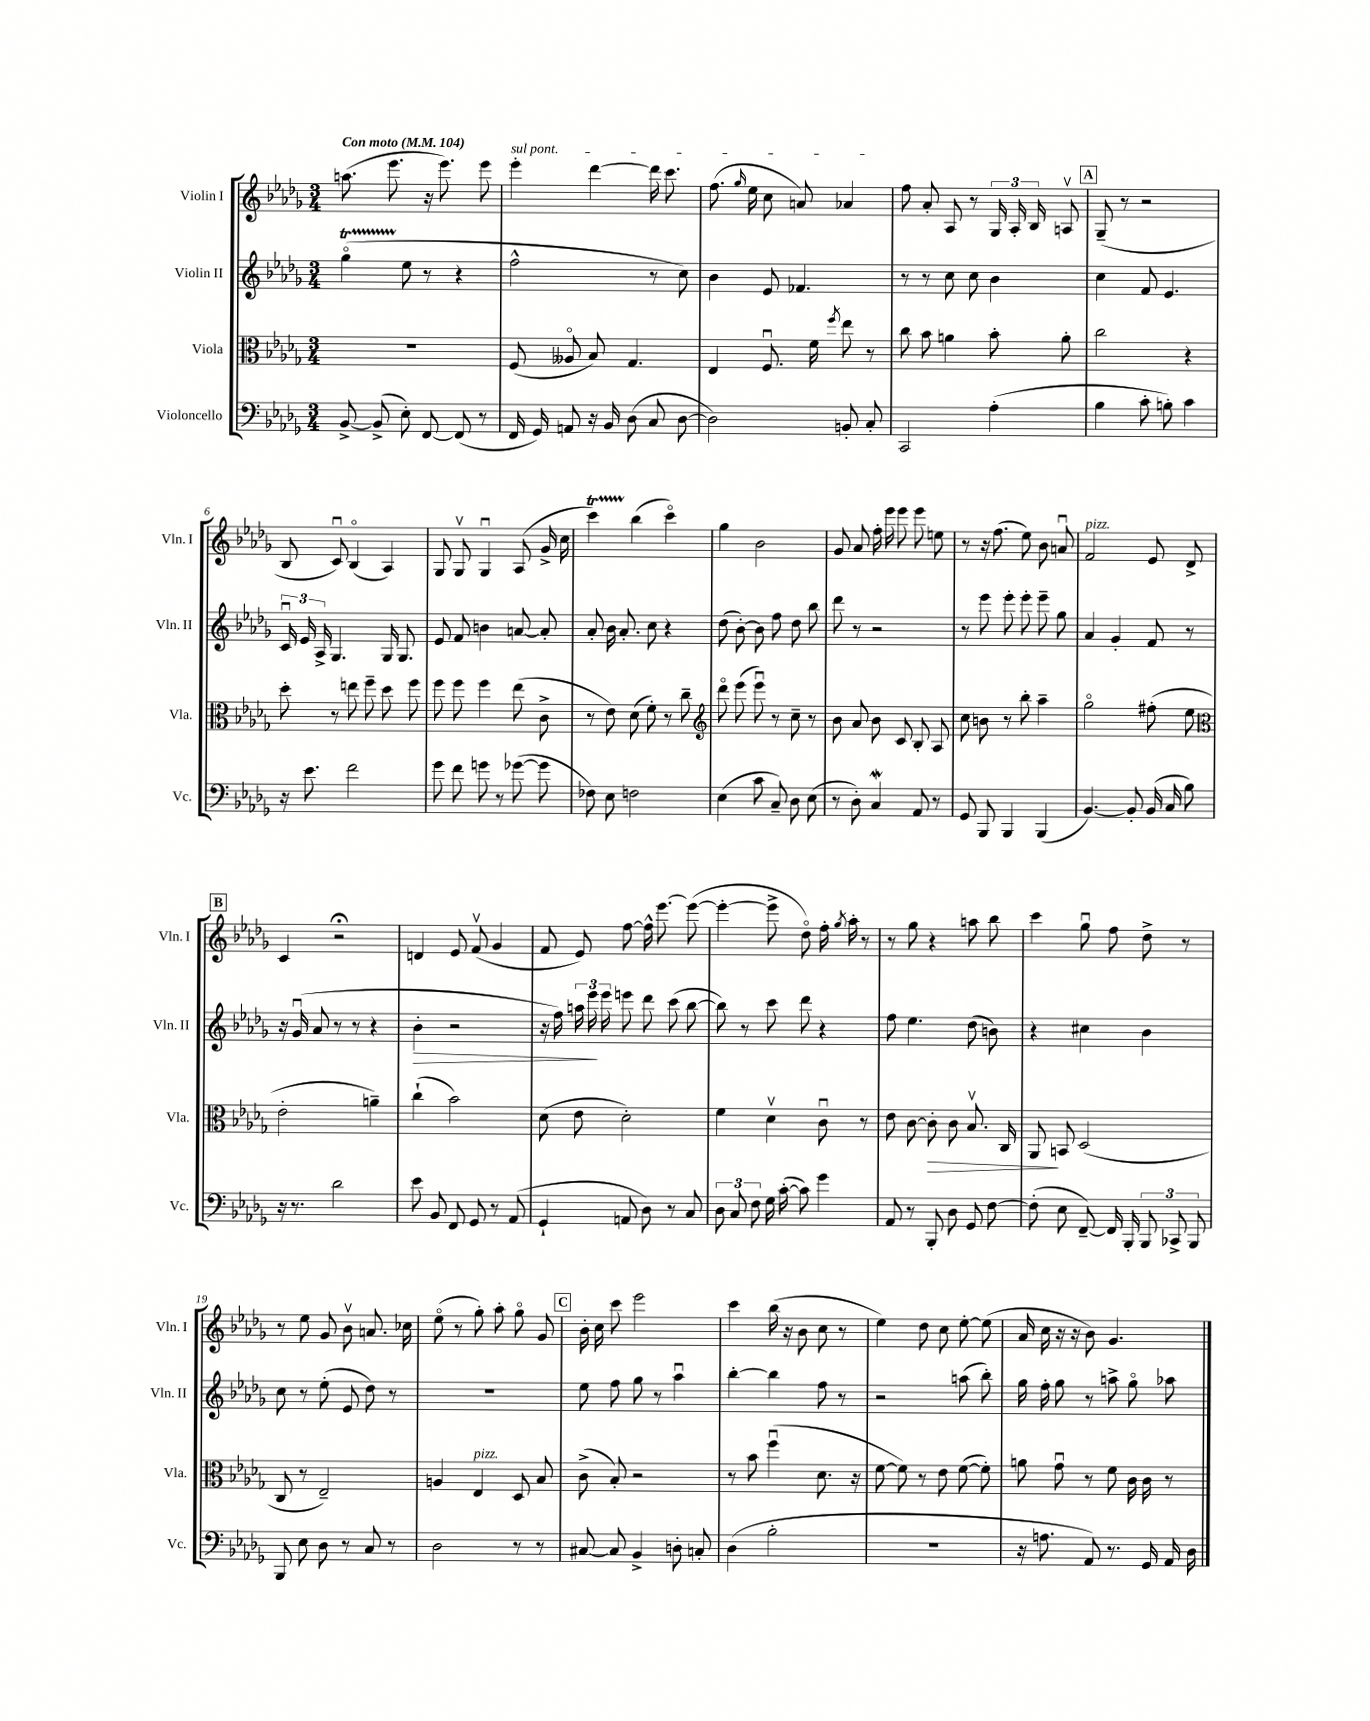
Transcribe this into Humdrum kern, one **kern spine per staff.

**kern	**kern	**kern	**kern
*staff4	*staff3	*staff2	*staff1
*clefF4	*clefC3	*clefG2	*clefG2
*k[b-e-a-d-g-]	*k[b-e-a-d-g-]	*k[b-e-a-d-g-]	*k[b-e-a-d-g-]
*M3/4	*M3/4	*M3/4	*M3/4
*MM104	*MM104	*MM104	*MM104
[8BB-^	2.r	(4gg-o	(8.aa
(8BB-^]	.	.	.
.	.	.	8.eee-
8E-')	.	8ee-	.
[8FF	.	8r	16r
.	.	.	8.eee-)
(8FF]	.	4r	.
8r	.	.	8eee-
=	=	=	=
16FF	(8F	2ff^^	4eee-'
16GG-)	.	.	.
8AA	8A--o	.	.
16r	8B-)	.	[4ddd-
16BB-	.	.	.
(8D-	4.G-	.	.
8C	.	8r	16ddd-]
.	.	.	8.ccc
[8D-	.	8cc)	.
=	=	=	=
2D-])	4E-	4b-	(8.ff
.	.	.	16qqgg-
.	.	.	16ee-
.	8.Fu	8e-	8cc
.	.	4.f-	8a)
.	16f	.	.
.	8qff	.	.
8BB'	8ee-	.	4a-
8C'	8r	.	.
=	=	=	=
2CC	8cc	8r	8ff
.	8b-	8r	8a-'
.	4a	8cc	8A-
.	.	8cc	8r
(4A-'	8b-'	4b-	24G-
.	.	.	24A-'
.	.	.	24B-
.	8a'	.	8Av
=	=	=	=
4B-	2cc	4cc	(8G-~
.	.	.	8r
8c'	.	8f	2r
8B')	.	4.e-	.
4c	4r	.	.
=	=	=	=
16r	8dd-'	24cu	8B-
.	.	24e-	.
8.e-	.	.	.
.	.	24A-^	.
.	8r	4.G-	8cu)
2f	8ee	.	(4B-o
.	8ff~	.	.
.	8dd-	16G-	4A-)
.	.	8.G-	.
.	8ff	.	.
=	=	=	=
8g-	8ff	8e-	8G-
8f	8ff	8f	8G-v
8g	4ff	4b	4G-u
8r	.	.	.
([8g-	(8ee-	[8a	(8A-
8g-]	8c^	8a']	16g-^
.	.	.	16cc
=	=	=	=
8F-)	8r	8a-'	4ccc)
8E-	8e-)	16b-	.
.	.	8.a-'	.
2F	(8d-	.	(4bb-
.	8f')	8cc	.
.	8r	4r	4ccco)
.	8cc~	.	.
=	=	=	=
*	*clefG2	*	*
(4E-	8ddd-o	(8dd-	4gg-
.	(8eee-	[8b-')	.
8c	8eee-u)	8b-]	2b-
8C~)	8r	8ff	.
8D-	8cc~	8dd-	.
(8E-	8r	8bb-	.
=	=	=	=
8r	8b-	8ddd-	8g-
8D-')	8a-	8r	8a-
4C	8b-	2r	16ff'
.	.	.	16eee-
.	8c	.	8eee-
8AA-	8B-'	.	8eee-
8r	8A-	.	8ee
=	=	=	=
8GG-	8cc	8r	8r
8BBB-	8b	8eee-	16r
.	.	.	(8.ff
4BBB-	8r	8eee-'	.
.	8bb-'	8eee-'	8ee-)
(4BBB-	4aa-~	8eee-~	8b-
.	.	8gg-	8au
=	=	=	=
[4.BB-)	2gg-o	4a-	2f
.	.	4g-'	.
8BB-']	.	.	.
(16BB-	(8ff#'	8f	8e-
16C	.	.	.
8B-)	8ee-	8r	8d-^
=	=	=	=
*	*clefC3	*	*
16r	2e-'	16r	4c
8.r	.	(16g-u	.
.	.	8a-	.
2d-	.	8r	2r;
.	.	8r	.
.	4a~)	4r	.
=	=	=	=
8e-	(4cc`	4b-'	4d
8BB-	.	.	.
8FF	2b-)	2r	8e-
8GG-	.	.	(8fv
8r	.	.	4g-
(8AA-	.	.	.
=	=	=	=
4GG-`	(8d-	16r	8f
.	.	16ff)	.
.	8e-	24aa	8e-)
.	.	24eee-	.
.	.	24eee-	.
8AA	2d-')	8eee	[8ff
8D-)	.	8ddd-	16ff^^]
.	.	.	[8.eee-
8r	.	(8ccc	.
8C	.	[8bb-	(8eee-_
=	=	=	=
12D-	4f	8bb-])	4eee-'_
12C	.	.	.
.	.	8r	.
12F	.	.	.
16G-	4d-v	8ccc	8eee-^]
([16c'	.	.	.
8c])	.	8ddd-	8dd-o)
4g-	8cu	4r	16ff'
.	.	.	8qgg-
.	.	.	16aa-'
.	8r	.	8r
=	=	=	=
8AA-	8e-	8ff	8r
8r	[8c	4.ee-	8gg-
8BBB-'	8c']	.	4r
8D-	8c	.	.
8GG-	8.B-v	(8dd-	8aa
[8F	.	8b)	8bb-
.	16C	.	.
=	=	=	=
(8F']	8AA-	4r	4ccc
8E-	8BB	.	.
[8FF~)	(2D-	4cc#	8gg-u
16FF]	.	.	8ff
16BBB-'	.	.	.
12BBB-	.	4b-	8dd-^
12CC-^	.	.	.
.	.	.	8r
12BBB-	.	.	.
=	=	=	=
8BBB-	8C	8cc	8r
8E-	8r	8r	8ee-
8D-	2E-~)	(8ee-'	8g-
8r	.	8e-	8b-v
8C	.	8dd-)	8.a
8r	.	8r	.
.	.	.	16cc-
=	=	=	=
2D-	4A	2.r	(8ee-o
.	.	.	8r
.	4E-	.	8gg-')
.	.	.	8aa-'
8r	8D-	.	8gg-o
8r	8B-	.	8g-
=	=	=	=
[8C#	(8c^	8ee-	16b-'
.	.	.	16cc
8C#]	8B-')	8ff	8ccc
4BB-^	2r	8gg-	2eee-
.	.	8r	.
8D'	.	4aa-u	.
8C'	.	.	.
=	=	=	=
(4D-	8r	[4bb-'	4ccc
.	8b-	.	.
2B-'	(4ffu	4bb-]	(16bb-
.	.	.	16r
.	.	.	8b-
.	8.d-	8ff	8cc
.	.	8r	8r
.	16r	.	.
=	=	=	=
2.r	[8f	2r	4ee-)
.	8f])	.	.
.	8r	.	8dd-
.	8e-	.	8cc
.	([8f	(8aa	[8ee-'
.	8f'])	8bb-')	(8ee-]
=	=	=	=
16r	8a	16gg-	16a-
8.A	.	16ff'	16cc
.	8g-u	8gg-	16r
.	.	.	16r
8AA-)	8r	8r	8b-)
8.r	8f	8aa^	4.g-
.	16c	8gg-o	.
16GG-	16c	.	.
16AA-	8r	8aa-	.
16D-	.	.	.
==	==	==	==
*-	*-	*-	*-
